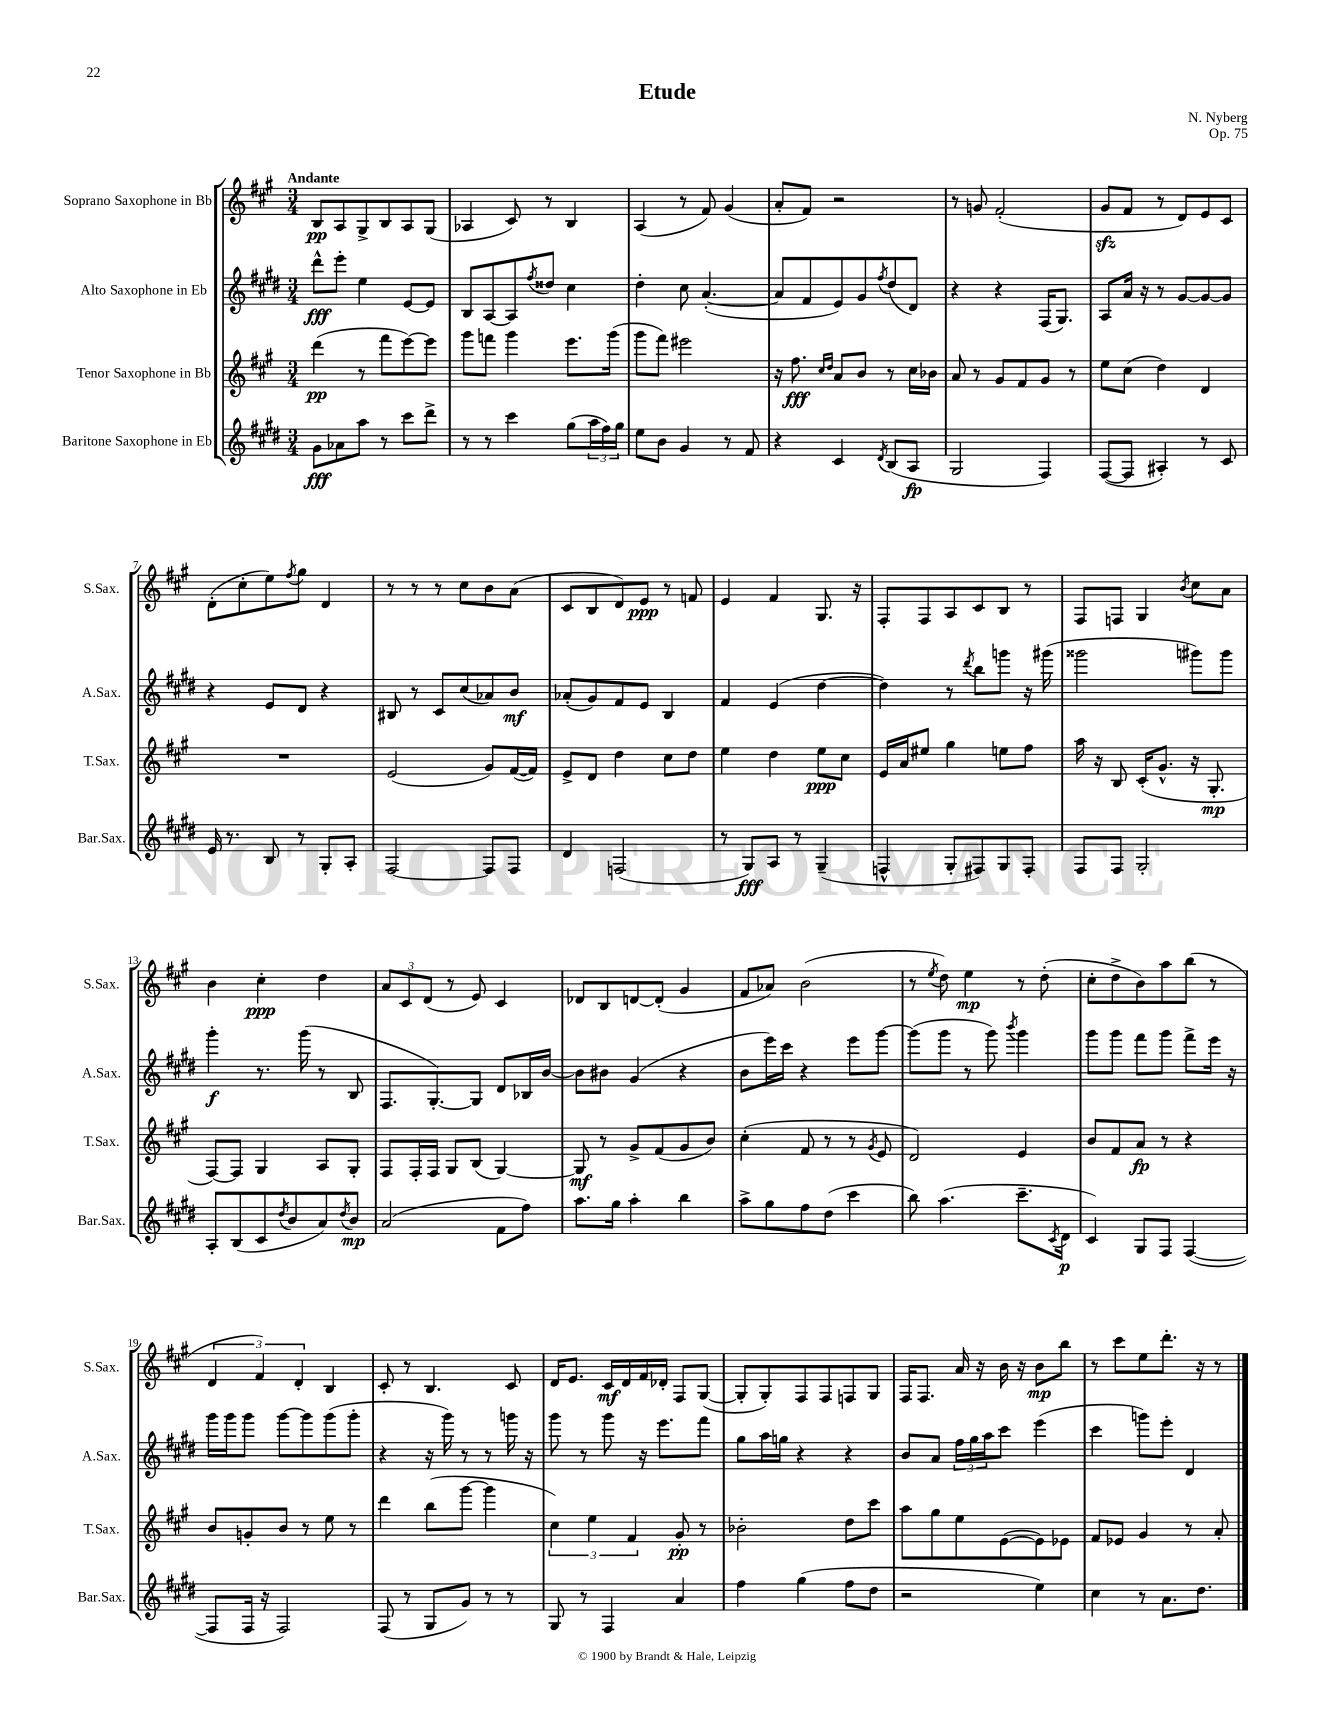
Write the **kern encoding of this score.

**kern	**kern	**kern	**kern
*staff4	*staff3	*staff2	*staff1
*clefG2	*clefG2	*clefG2	*clefG2
*k[f#c#g#d#]	*k[f#c#g#]	*k[f#c#g#d#]	*k[f#c#g#]
*M3/4	*M3/4	*M3/4	*M3/4
8g#	(4ddd	8ddd#^^	8B
8a-	.	8eee'	8A
8aa	8r	4ee	8G#^
8r	8fff#	.	8B
8ccc#	[8eee)	[8e	8A
8ddd#^	8eee]	8e]	(8G#
=	=	=	=
8r	8ggg#	8B	4A-
8r	8fff	[8A	.
4ccc#	4ggg#	8A]	8c#)
.	.	8qff#	.
.	.	8dd##	8r
(8gg#	8.eee	4cc#	4B
24aa	.	.	.
24ff#)	.	.	.
.	(16ggg#	.	.
24gg#	.	.	.
=	=	=	=
8ee	8ggg#	4dd#'	(4A
8b	8fff#)	.	.
4g#	2eee#	8cc#	8r
.	.	([4.a'	8f#)
8r	.	.	(4g#
8f#	.	.	.
=	=	=	=
4r	16r	8a]	8a'
.	8.ff#	.	.
.	.	8f#	8f#)
.	16qqcc#	.	.
.	16qqdd	.	.
4c#	8a	8e)	2r
.	8b	8g#	.
8qd#	.	8qff#	.
(8B	8r	(8dd#	.
8A	16cc#	8d#)	.
.	16b-	.	.
=	=	=	=
2G#	8a	4r	8r
.	8r	.	8g
.	8g#	4r	(2f#'
.	8f#	.	.
4F#)	8g#	(16F#	.
.	.	8.G#)	.
.	8r	.	.
=	=	=	=
([8F#	8ee	8A	8g#
8F#]	(8cc#	16a	8f#
.	.	16r	.
4A#')	4dd)	8r	8r
.	.	[8g#	8d)
8r	4d	8g#_	8e
8c#	.	8g#]	8c#
=	=	=	=
16e	2.r	4r	(8d'
8.r	.	.	.
.	.	.	8cc#'
8B	.	8e	8ee)
.	.	.	8qff#
8r	.	8d#	8gg#
8G#'	.	4r	4d
8A'	.	.	.
=	=	=	=
[2F#	(2e	8B#	8r
.	.	8r	8r
.	.	8c#	8r
.	.	(8cc#	8cc#
8F#]	8g#)	8a-)	8b
8F#	([16f#	8b	(8a
.	16f#])	.	.
=	=	=	=
4d#	8e^	(8a-'	8c#
.	8d	8g#)	8B
(2F	4dd	8f#	8d)
.	.	8e	8e
.	8cc#	4B	8r
.	8dd	.	8f
=	=	=	=
8r	4ee	4f#	4e
8G#)	.	.	.
8A	4dd	(4e	4f#
8r	.	.	.
(4G#~	8ee	[4dd#	8.G#
.	8cc#	.	.
.	.	.	16r
=	=	=	=
4F^^	16e	4dd#])	8F#'
.	16a	.	.
.	8ee#	.	8F#
8G#'	4gg#	8r	8A
.	.	8qddd#	.
8F#)	.	8bb	8c#
8G#	8ee	8ggg	8B
8F#'	8ff#	16r	8r
.	.	(16ggg#	.
=	=	=	=
8F#	16aa	2ggg##	8F#
.	16r	.	.
8F#	8B	.	8F
2G#'	(16c#'	.	4G#
.	8.g#^^	.	.
.	.	.	8qb
.	16r	8ggg#)	8cc#
.	8.G#'	.	.
.	.	8ggg#	8a
=	=	=	=
8A'	[8F#)	4ggg#'	4b
(8B	8F#]	.	.
8c#	4G#	8.r	4cc#'
8qdd#	.	.	.
8b	.	.	.
.	.	(16ggg#	.
8a)	8A	8r	4dd
8qdd#	.	.	.
8b	8G#'	8B	.
=	=	=	=
(2a	8F#	8.F#	12a
.	.	.	12c#
.	16F#'	.	.
.	.	.	(12d
.	16F#	[8.G#')	.
.	8G#	.	8r
.	(8B	8G#]	8e)
8f#	[4G#)	8d#	4c#
8ff#)	.	16B-	.
.	.	[16b	.
=	=	=	=
8.aa	8G#]	8b]	8d-
.	8r	8b#	8B
16gg#	.	.	.
4aa'	8g#^	(4g#	[8d
.	(8f#	.	(8d']
4bb	8g#	4r	4g#
.	8b)	.	.
=	=	=	=
8aa^	(4cc#'	8b	8f#
8gg#	.	16eee)	8a-)
.	.	16ccc#	.
8ff#	8f#	4r	(2b
(8dd#	8r	.	.
4ccc#	8r	8eee	.
.	8qg#	.	.
.	8e	[8ggg#	.
=	=	=	=
8bb)	2d)	(8ggg#]	8r
.	.	.	8qee
(4.aa	.	8ggg#	8dd)
.	.	8r	4ee
.	.	8ggg#)	.
.	.	8qbbb	.
8.ccc#~	4e	4ggg#	8r
.	.	.	(8dd'
8qc#	.	.	.
16d#	.	.	.
=	=	=	=
4c#)	8b	8ggg#	8cc#'
.	8f#	8ggg#	8dd^
8G#	8a	8fff#	8b)
8F#	8r	8ggg#	8aa
([4F#	4r	8fff#^	(8bb
.	.	16eee	8r
.	.	16r	.
=	=	=	=
8F#]	8b	16ggg#	6d
.	.	16ggg#	.
16F#	8g'	8ggg#	.
.	.	.	6f#)
16r	.	.	.
2F#)	8b	[8ggg#	.
.	.	.	6d'
.	8r	8ggg#]	.
.	8ee	(8ggg#	4B
.	8r	8ggg#'	.
=	=	=	=
(8F#	4ddd	4r	8c#'
8r	.	.	8r
8G#	(8bb	16r	4.B
.	.	16ggg#)	.
8g#)	[8ggg#	8r	.
8r	4ggg#]	8r	.
8r	.	16ggg	8c#
.	.	16r	.
=	=	=	=
8G#	6cc#)	8ggg#	16d
.	.	.	8.e
8r	.	8r	.
.	6ee	.	.
4F#	.	8ggg#	16c#
.	.	.	16d
.	6f#	.	.
.	.	16r	16f#
.	.	8.eee	16d-'
4a	8g#'	.	8F#
.	8r	8fff#	([8G#
=	=	=	=
4ff#	2b-'	8gg#	8G#']
.	.	16aa	8G#')
.	.	16gg	.
(4gg#	.	4r	8F#
.	.	.	8F#
8ff#	8dd	4r	8F
8dd#	8ccc#	.	8G#
=	=	=	=
2r	8aa	8b	16F#
.	.	.	8.F#
.	8gg#	8a	.
.	8ee	24ff#	16a
.	.	24gg#	.
.	.	.	16r
.	.	24aa	.
.	([8e	8ccc#	16b
.	.	.	16r
4ee)	8e])	(4eee	8b
.	8e-	.	8bb
=	=	=	=
4cc#	8f#	4ccc#	8r
.	8e-	.	8ccc#
8r	4g#	8ggg)	8ee
8.a	.	8eee'	8.ddd'
.	8r	4d#	.
8.dd#	.	.	16r
.	8a'	.	8r
==	==	==	==
*-	*-	*-	*-
